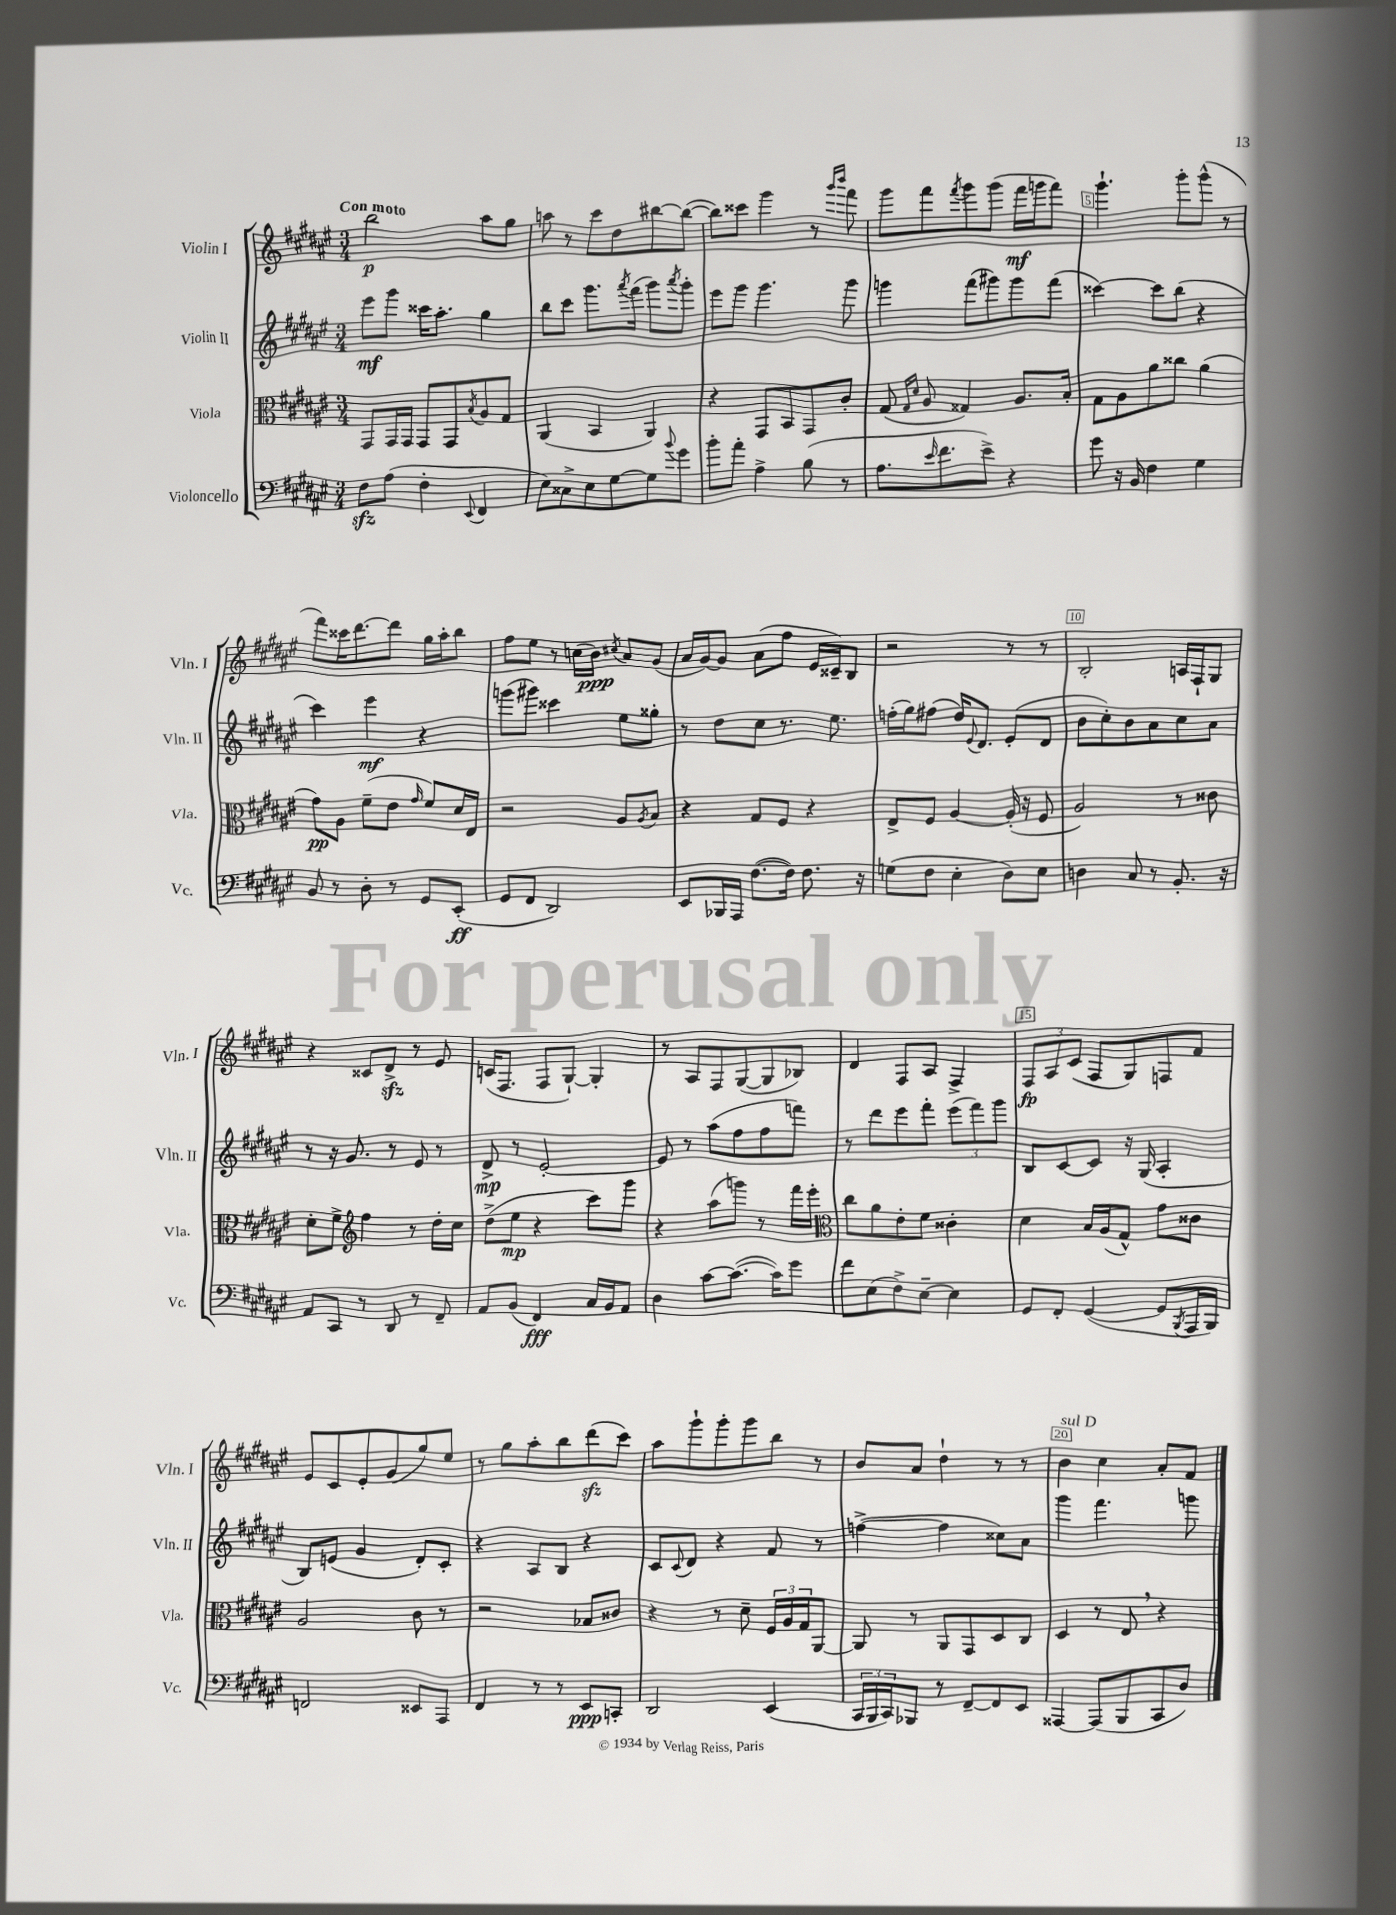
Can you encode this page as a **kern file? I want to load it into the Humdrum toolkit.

**kern	**dynam	**kern	**dynam	**kern	**dynam	**kern	**dynam
*part4	*part4	*part3	*part3	*part2	*part2	*part1	*part1
*staff4	*staff4	*staff3	*staff3	*staff2	*staff2	*staff1	*staff1
*I"Violoncello	*	*I"Viola	*	*I"Violin II	*	*I"Violin I	*
*I'Vc.	*	*I'Vla.	*	*I'Vln. II	*	*I'Vln. I	*
*clefF4	*	*clefC3	*	*clefG2	*	*clefG2	*
*k[f#c#g#d#a#e#]	*	*k[f#c#g#d#a#e#]	*	*k[f#c#g#d#a#e#]	*	*k[f#c#g#d#a#e#]	*
*M3/4	*	*M3/4	*	*M3/4	*	*M3/4	*
=1	=1	=1	=1	=1	=1	=1	=1
!	!	!	!	!	!	!LO:TX:a:B:t=Con moto	!
8F#zz\L	.	8GG#/L	.	8eee#\L	mf	2bb\	p
(8A#\J	.	16GG#/L	.	8ggg#\J	.	.	.
.	.	16GG#/JJ	.	.	.	.	.
4F#'\	.	8GG#/L	.	16ccc##X\KL	.	.	.
.	.	.	.	8.aa#'\J	.	.	.
.	.	8GG#/	.	.	.	.	.
8qqEE#/	.	8qB/	.	.	.	.	.
4FF#/	.	8A#/	.	4gg#\	.	8aa#\L	.
.	.	8G#/J	.	.	.	8gg#\J	.
=2	=2	=2	=2	=2	=2	=2	=2
8E#\L)	.	(4AA#/	.	8bb\L	.	8aan\	.
8C##X^\	.	.	.	8ccc#\J	.	8r	.
8E#\	.	4BB/	.	8.ggg#\L	.	8ccc#\L	.
[8G#\	.	.	.	.	.	8dd#\	.
.	.	.	.	8qaaa#/	.	.	.
.	.	.	.	(16fff#\Jk	.	.	.
8G#\]	.	4AA#/)	.	8ggg#\L)	.	[8bb#X\	.
8qqb/	.	.	.	8qaaa#/	.	.	.
8g#\J	.	.	.	8ggg#'\J	.	(8bb#\J_	.
=3	=3	=3	=3	=3	=3	=3	=3
8b'\L	.	4r	.	8eee#\L	.	8bb#\L])	.
8a#'\J	.	.	.	8ggg#\J	.	8ccc##X\J	.
4A#^\	.	8GG#/L	.	4.ggg#\	.	4ggg#\	.
.	.	8BB/	.	.	.	.	.
(8B\	.	8GG#/	.	.	.	8r	.
.	.	.	.	.	.	16qqggg#/LL	.
.	.	.	.	.	.	16qqbbb/JJ	.
8r	.	8c#'/J	.	8ggg#\	.	8fff#\	.
=4	=4	=4	=4	=4	=4	=4	=4
8.A#\L	.	(8G#/	.	4gggn\	.	8ggg#\L	.
.	.	16qqG#/LL	.	.	.	.	.
.	.	16qqd#/JJ	.	.	.	.	.
.	.	8A#/	.	.	.	8fff#\	.
16qqe#/	.	.	.	.	.	.	.
8.f#\	.	.	.	.	.	.	.
.	.	.	.	.	.	8qfff#/	.
.	.	4G##X/)	.	(8fff#\L	.	8ggg#\	.
8e#^\J)	.	.	.	8ggg#X\)	.	(8ggg#\J	.
4r	.	8.A#/L	.	8ggg#\	.	16fff#\LL	mf
.	.	.	.	.	.	16gggn\J	.
.	.	.	.	(8fff#\J	.	8fff#\J)	.
.	.	16B'/Jk	.	.	.	.	.
=5	=5	=5	=5	=5	=5	=5	=5
8g#\	.	8G#\L	.	[4ccc##X\)	.	4.ggg#`\	.
16r	.	8A#\	.	.	.	.	.
16BB/	.	.	.	.	.	.	.
4F#\	.	8a#\	.	8ccc##\L]	.	.	.
.	.	8cc##X\J	.	(8bb\J	.	8ggg#'\L	.
4G#\	.	(4a#\	.	4r	.	(8ggg#^^\J	.
.	.	.	.	.	.	8r	.
!!LO:LB:g=z
=6	=6	=6	=6	=6	=6	=6	=6
8BB/	.	8g#\L)	pp	4ccc#\)	.	8fff#\L)	.
8r	.	8A#\J	.	.	.	16ccc##X\K	.
.	.	.	.	.	.	[8.ddd#\	.
8D#'\	.	(8f#~\L	.	4eee#\	mf	.	.
8r	.	8e#\J	.	.	.	8ddd#\J]	.
.	.	16qqg#/	.	.	.	.	.
8GG#/L	.	8f#/L)	.	4r	.	16gg#\LL	.
.	.	.	.	.	.	16aa#'\J	.
(8EE#'/J	ff	16d#/L	.	.	.	8bb\J	.
.	.	16E#/JJ	.	.	.	.	.
=7	=7	=7	=7	=7	=7	=7	=7
8GG#/L	.	2r	.	(8gggn\L	.	8ff#\L	.
8FF#/J	.	.	.	8ggg#X\J)	.	8ee#\J	.
2DD#/)	.	.	.	4ccc##X\	.	8r	.
.	.	.	.	.	.	(16ccn\LL	.
.	.	.	.	.	.	16b\JJ)	ppp
.	.	.	.	.	.	8qcc#X/	.
.	.	8A#/L	.	8ee#\L	.	8a#/L	.
.	.	8qA#/	.	.	.	.	.
.	.	8B/J	.	8gg##X'\J	.	(8g#/J	.
=8	=8	=8	=8	=8	=8	=8	=8
8EE#/L	.	4r	.	8r	.	16a#/LL	.
.	.	.	.	.	.	[16g#/J)	.
16BBB-X/L	.	.	.	8dd#\L	.	8g#/J]	.
16AAA#/JJ	.	.	.	.	.	.	.
([8.F#\L	.	8G#/L	.	8cc#\J	.	(8a#\L	.
.	.	8F#/J	.	8.r	.	8ff#\J	.
16F#\Jk])	.	.	.	.	.	.	.
8.F#\	.	4r	.	.	.	16e#/LL	.
.	.	.	.	8.ee#\	.	16c##X~/J)	.
.	.	.	.	.	.	8B/J	.
16r	.	.	.	.	.	.	.
=9	=9	=9	=9	=9	=9	=9	=9
(8Gn\L	.	8E#^/L	.	(16ffn'\LL	.	2r	.
.	.	.	.	16gg#\J)	.	.	.
8F#\J	.	8F#/J	.	(8ff#X\J	.	.	.
4E#'\	.	[4A#/	.	16dd#/KL)	.	.	.
.	.	.	.	8qqe#/	.	.	.
.	.	.	.	8.d#/J	.	.	.
8D#\L)	.	(16A#'/]	.	(8e#'/L	.	8r	.
.	.	16r	.	.	.	.	.
8E#\J	.	8F#/	.	8d#/J	.	8r	.
=10	=10	=10	=10	=10	=10	=10	=10
4Dn\	.	2A#/)	.	8b\L	.	2B'/	.
.	.	.	.	8cc#'\)	.	.	.
8C#/	.	.	.	8b\	.	.	.
8r	.	.	.	8a#\	.	.	.
8.BB'/	.	8r	.	8cc#\	.	16An/LL	.
.	.	.	.	.	.	16F#`/J	.
.	.	8c##X\	.	8a#\J	.	8G#/J	.
16r	.	.	.	.	.	.	.
!!LO:LB:g=z
=11	=11	=11	=11	=11	=11	=11	=11
8AA#/L	.	8d#'\L	.	8r	.	4r	.
8CC#/J	.	8f#^\J	.	16r	.	.	.
.	.	.	.	8.g#/	.	.	.
*	*	*clefG2	*	*	*	*	*
8r	.	4ff#\	.	.	.	8c##X/L	.
8DD#/	.	.	.	8r	.	8d#zz^/J	.
8r	.	8r	.	8e#/	.	8r	.
8FF#~/	.	16dd#'\LL	.	8r	.	8e#/	.
.	.	16cc#\JJ	.	.	.	.	.
=12	=12	=12	=12	=12	=12	=12	=12
8AA#/L	.	(8dd#^\L	.	8d#^/	mp	(16cn/KL	.
.	.	.	.	.	.	8.F#/J	.
(8BB/J	.	8ee#\J	mp	8r	.	.	.
4FF#/)	fff	4r	.	[2e#'/	.	8F#/L	.
.	.	.	.	.	.	[8G#`/J)	.
16C#/LL	.	8ccc#\L)	.	.	.	4G#'/]	.
16BB/J	.	.	.	.	.	.	.
8AA#/J	.	8ggg#\J	.	.	.	.	.
=13	=13	=13	=13	=13	=13	=13	=13
4D#\	.	4r	.	8e#/]	.	8r	.
.	.	.	.	8r	.	8A#/L	.
[8c#\L	.	(8aa#\L	.	(8aa#\L	.	8F#/	.
(8.c#\J_	.	8gggn\J)	.	8ff#\	.	([8G#/	.
.	.	8r	.	8ff#\	.	8G#/]	.
16c#\KL])	.	.	.	.	.	.	.
8g#\J	.	16fff#\LL	.	8fffn\J)	.	8B-X/J)	.
.	.	16eee#'\JJ	.	.	.	.	.
=14	=14	=14	=14	=14	=14	=14	=14
*	*	*clefC3	*	*	*	*	*
8f#\L	.	8cc#\L	.	8r	.	4d#/	.
(8E#\	.	8a#\	.	8ddd#\L	.	.	.
8F#^\)	.	8e#'\	.	8eee#\	.	8F#/L	.
[8E#~\J	.	8f#\J	.	8fff#'\J	.	8A#/J	.
4E#\]	.	4c##X'\	.	(12eee#\L	.	4F#^/	.
.	.	.	.	12fff#\)	.	.	.
.	.	.	.	12ggg#\J	.	.	.
=15	=15	=15	=15	=15	=15	=15	=15
8GG#/L	.	4d#\	.	8B/L	.	12F#/L	fp
.	.	.	.	.	.	12A#/	.
8FF#'/J	.	.	.	[8c#/	.	.	.
.	.	.	.	.	.	(12c#/J	.
([4GG#/	.	16B/LL	.	8c#/J]	.	8F#/L	.
.	.	(16A#/J	.	.	.	.	.
.	.	8G#^^/J)	.	16r	.	8G#/)	.
.	.	.	.	(16G#/	.	.	.
8GG#/L]	.	8g#\L	.	4A#'/	.	8Fn/	.
8qBBB/	.	.	.	.	.	.	.
16AAA#/L	.	8c##X\J	.	.	.	8f#/J	.
16BBB/JJ)	.	.	.	.	.	.	.
!!LO:LB:g=z
=16	=16	=16	=16	=16	=16	=16	=16
2FFn/	.	2A#/	.	8B/L)	.	8e#/L	.
.	.	.	.	(8en/J	.	8c#/	.
.	.	.	.	4g#/	.	8e#'/	.
.	.	.	.	.	.	(8g#/	.
8EE##X/L	.	8c#\	.	8d#'/L)	.	8gg#/)	.
8AAA#/J	.	8r	.	8c#'/J	.	8ee#/J	.
=17	=17	=17	=17	=17	=17	=17	=17
4FF#/	.	2r	.	4r	.	8r	.
.	.	.	.	.	.	8gg#\L	.
8r	.	.	.	8A#/L	.	8aa#'\	.
8r	.	.	.	8B/J	.	8bb\	.
8EE#/L	ppp	8B-X/L	.	4r	.	(8ddd#zz\	.
8CCn'/J	.	8c##X/J	.	.	.	8ccc#\J)	.
=18	=18	=18	=18	=18	=18	=18	=18
2DD#/	.	4r	.	8c#/L	.	8aa#\L	.
.	.	.	.	8qqc#/	.	.	.
.	.	.	.	8d#/J	.	8ggg#`\	.
.	.	8r	.	4r	.	8ggg#'\	.
.	.	8d#~\	.	.	.	8ggg#\	.
(4EE#/	.	24F#/LL	.	8f#/	.	8bb\J	.
.	.	24A#/	.	.	.	.	.
.	.	24G#/J	.	.	.	.	.
.	.	[8AA#/J	.	8r	.	8r	.
=19	=19	=19	=19	=19	=19	=19	=19
24CC#/LL	.	8AA#/]	.	([4ffn^\	.	8b/L	.
24BBB/	.	.	.	.	.	.	.
24CC#/J)	.	.	.	.	.	.	.
8BBB-X/J	.	8r	.	.	.	8a#/J	.
8r	.	8AA#/L	.	4ff\]	.	4dd#`\	.
[8FF#~/L	.	8GG#/	.	.	.	.	.
8FF#/]	.	8D#/	.	8cc##X\L)	.	8r	.
8EE#/J	.	8C#/J	.	8a#\J	.	8r	.
=20	=20	=20	=20	=20	=20	=20	=20
!	!	!	!	!	!	!LO:TX:a:i:t=sul D	!
[4AAA##X/	.	4D#/	.	4ggg#\	.	4b\	.
(8AAA##/L]	.	8r	.	4.fff#\	.	4cc#\	.
8BBB/	.	8E#,/	.	.	.	.	.
8CC#/	.	4r	.	.	.	8a#'/L	.
8D#/J)	.	.	.	8gggn\	.	8f#/J	.
==	==	==	==	==	==	==	==
*-	*-	*-	*-	*-	*-	*-	*-
